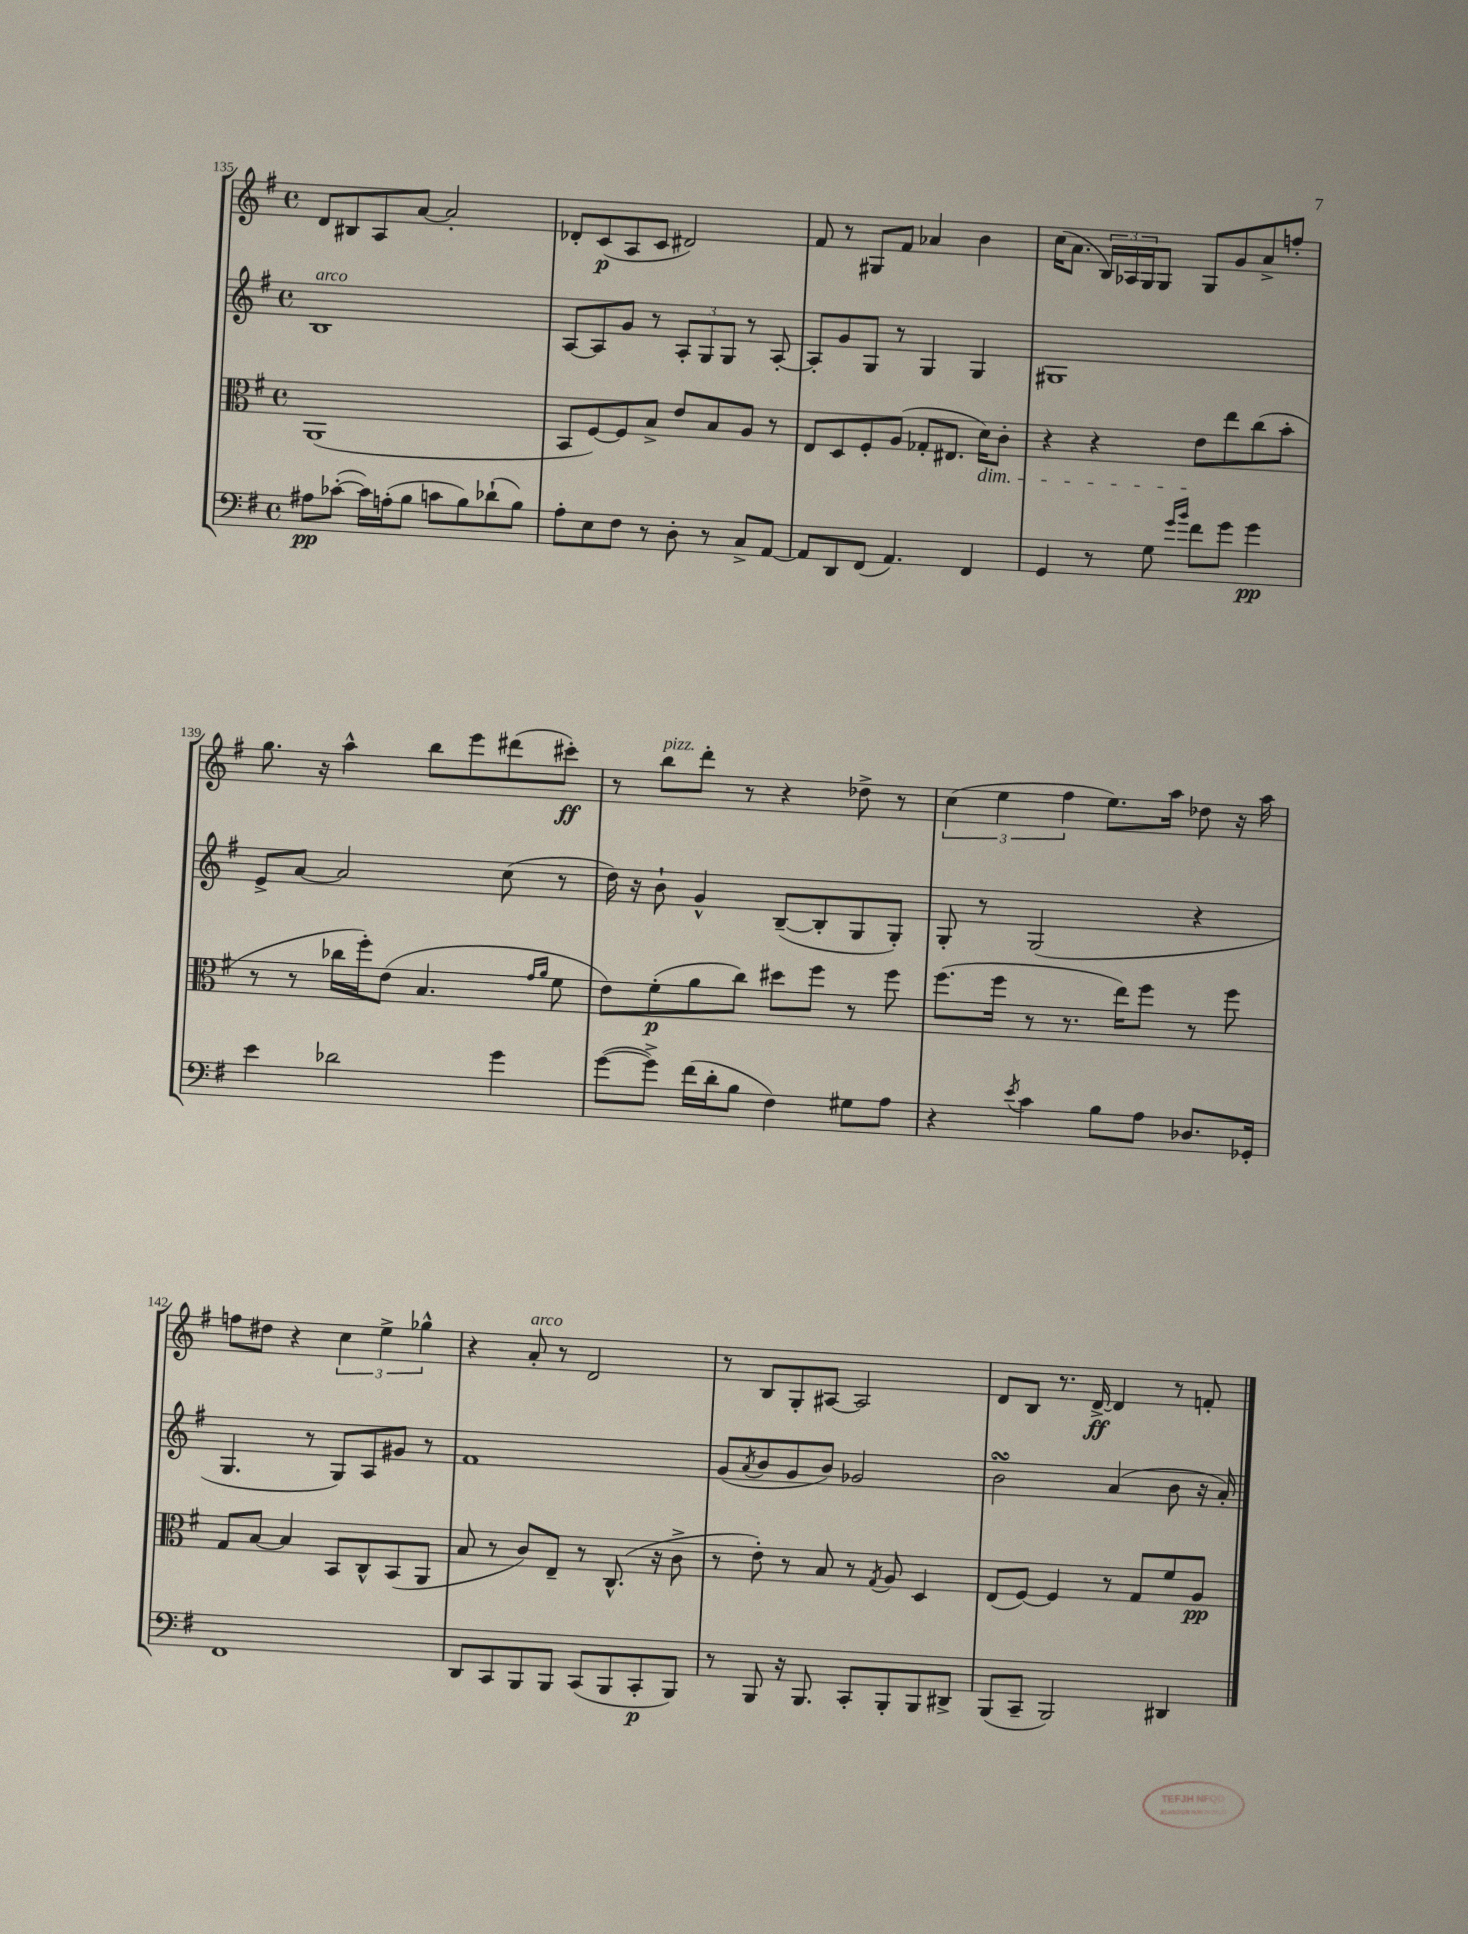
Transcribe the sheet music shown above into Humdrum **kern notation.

**kern	**kern	**kern	**kern
*staff4	*staff3	*staff2	*staff1
*clefF4	*clefC3	*clefG2	*clefG2
*k[f#]	*k[f#]	*k[f#]	*k[f#]
*M4/4	*M4/4	*M4/4	*M4/4
*met(c)	*met(c)	*met(c)	*met(c)
8A#	(1AA	1B	8d
([8c-'	.	.	8B#
16c-])	.	.	8A
(16A'	.	.	.
8B	.	.	[8a
8c	.	.	2a']
8B)	.	.	.
(8d-`	.	.	.
8B)	.	.	.
=	=	=	=
8A'	8BB	[8A	8d-'
8E	[8F#)	8A]	(8c
8F#	8F#]	8g	8A
8r	8B^	8r	8c
8D'	8e	12A'	2d#)
.	.	12G	.
8r	8B	.	.
.	.	12G	.
8C^	8A	8r	.
[8AA	8r	[8A'	.
=	=	=	=
8AA]	8E	8A']	8f#
8DD	8D	8g	8r
(8FF#	8F#'	8G	8G#
4.AA)	(8A	8r	8f#
.	8G-'	4G	4a-
.	8.E#	.	.
4FF#	.	4G	4b
.	16d)	.	.
.	8c'	.	.
=	=	=	=
4GG	4r	1G#	(16cc
.	.	.	8.a
8r	4r	.	24B)
.	.	.	24A-
.	.	.	24G
8G	.	.	8G
16qqg	.	.	.
16qqb	.	.	.
8f#	8e	.	8G
8g	8ee	.	8g
4g	(8cc	.	8a^
.	8b'	.	8ff'
=	=	=	=
4e	8r	8e^	8.gg
.	8r	[8a	.
.	.	.	16r
2d-	16cc-	2a]	4aa^^
.	16ff#')	.	.
.	(8e	.	.
.	4.B	.	8bb
.	.	.	8eee
4g	.	(8cc	(8ddd#
.	16qqg	.	.
.	16qqa	.	.
.	8f#	8r	8ccc#')
=	=	=	=
([8g	8e)	16dd)	8r
.	.	16r	.
8g^])	(8f#'	8b`	8bb
(16f#	8a	4g^^	8ddd'
16d'	.	.	.
8B	8cc)	.	8r
4F#)	8dd#	([8B~	4r
.	8ff#	8B']	.
8G#	8r	8G	8dd-^
8A	8ff#	8G')	8r
=	=	=	=
4r	(8.ff#	8G'	(6cc
.	.	8r	.
.	.	.	6ee
.	16ff#	.	.
8qe	.	.	.
4c	8r	(2G	.
.	.	.	6ff#
.	8.r	.	.
8B	.	.	8.ee)
.	16ee)	.	.
8A	8ff#	.	.
.	.	.	16aa
8.D-	8r	4r	8dd-
.	8ff#	.	16r
16GG-'	.	.	16aa
=	=	=	=
1FF#	8G	4.G	8ff
.	[8B	.	8dd#
.	4B]	.	4r
.	.	8r	.
.	8BB	8G)	6cc
.	8C^^	8A	.
.	.	.	6ee^
.	(8BB	8g#	.
.	.	.	6gg-^^
.	8AA	8r	.
=	=	=	=
8DD	8B	1f#	4r
8CC	8r	.	.
8BBB	8c)	.	8a'
8BBB	8E~	.	8r
(8CC	8r	.	2d
8BBB	(8.C^^	.	.
8CC'	.	.	.
.	16r	.	.
8BBB)	8c^	.	.
=	=	=	=
8r	8r	(8g	8r
.	.	8qa	.
8BBB	8e')	8b	8B
16r	8r	8g	8G'
8.BBB	.	.	.
.	8B	8b)	[8A#
8CC'	8r	2g-	2A#]
.	8qG	.	.
8BBB'	8A	.	.
8BBB	4D	.	.
8DD#^	.	.	.
=	=	=	=
(8BBB	(8E	2b	8d
8CC~	[8F#)	.	8B
2BBB)	4F#]	.	8.r
.	.	.	[16d^
.	8r	(4a	4d]
.	8G	.	.
4DD#	8f#	8b	8r
.	8A	16r	8f'
.	.	16a')	.
==	==	==	==
*-	*-	*-	*-
